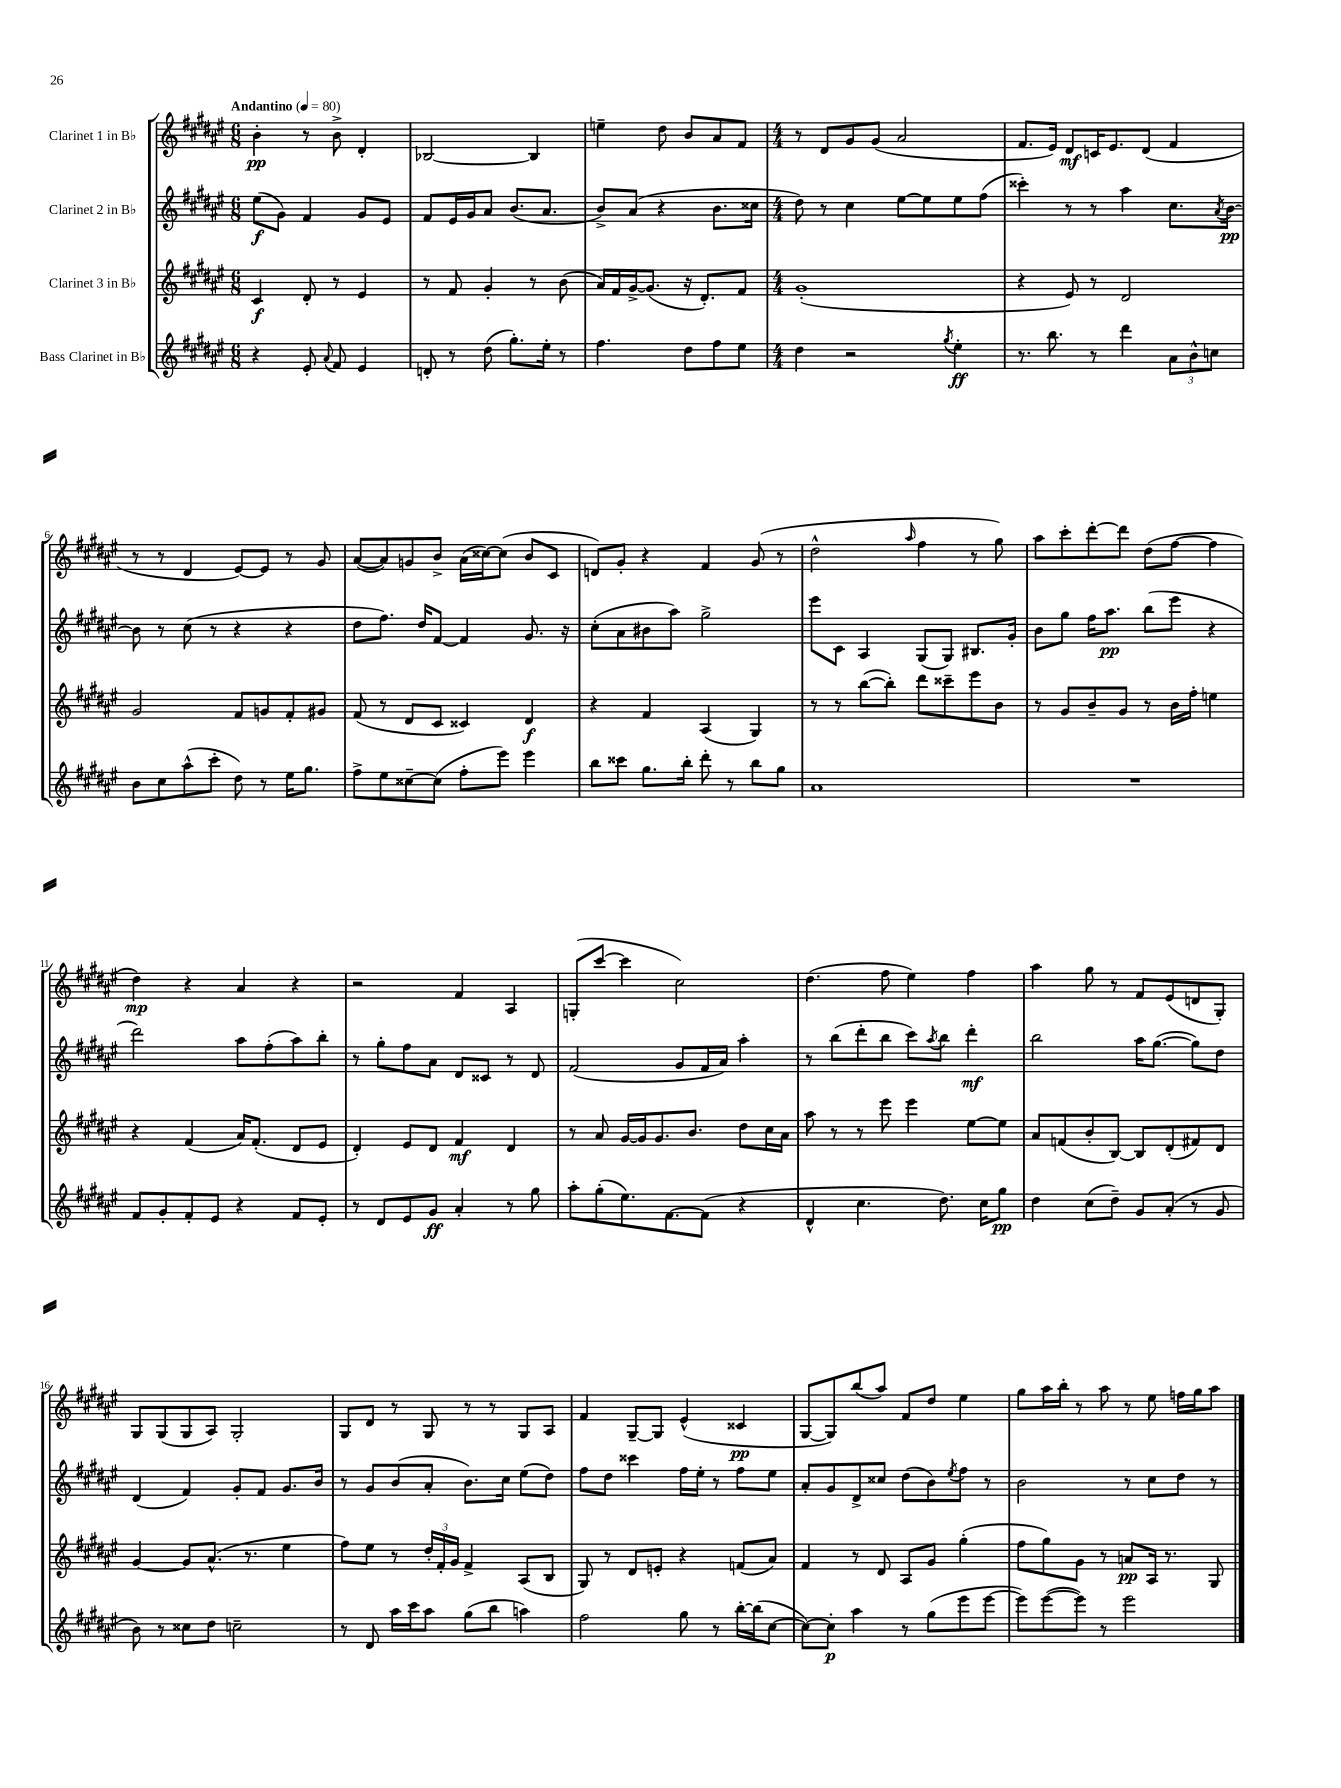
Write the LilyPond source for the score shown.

<<
\new StaffGroup <<
\new Staff = "s0" \with { instrumentName = "Clarinet 1 in Bb" } {
    \clef treble \key fis \major \numericTimeSignature \time 6/8 \tempo "Andantino" 4 = 80
    b'4-.\pp r8 b'8-> dis'4-. |
    bes2~ bes4 |
    e''4-- dis''8 b'8 ais'8 fis'8 |
    \numericTimeSignature \time 4/4 r8 dis'8 gis'8 gis'8( ais'2 |
    fis'8. eis'16) dis'8\mf c'16 eis'8. dis'8( fis'4 |
    r8 r8 dis'4 eis'8~) eis'8 r8 gis'8 |
    ais'8~( ais'8) g'8 b'8-> ais'16( cisis''16~) cisis''8( b'8 cis'8 |
    d'8) gis'8-. r4 fis'4 gis'8( r8 |
    dis''2-^ \grace { ais''16 } fis''4 r8 gis''8) |
    ais''8 cis'''8-. dis'''8~-. dis'''8 dis''8( fis''8~ fis''4 |
    dis''4\mp) r4 ais'4 r4 |
    r2 fis'4 ais4 |
    g8-.( cis'''8~ cis'''4 cis''2) |
    dis''4.( fis''8 eis''4) fis''4 |
    ais''4 gis''8 r8 fis'8 eis'8( d'8 gis8-.) |
    gis8 gis8( gis8 ais8) gis2-. |
    gis8 dis'8 r8 gis8 r8 r8 gis8 ais8 |
    fis'4 gis8~-- gis8 eis'4-^( cisis'4\pp |
    gis8~ gis8) b''8( ais''8) fis'8 dis''8 eis''4 |
    gis''8 ais''16 b''16-. r8 ais''8 r8 eis''8 f''16 gis''16 ais''8 \bar "|." |
}
\new Staff = "s1" \with { instrumentName = "Clarinet 2 in Bb" } {
    \clef treble \key fis \major \numericTimeSignature \time 6/8
    eis''8\f( gis'8) fis'4 gis'8 eis'8 |
    fis'8 eis'16 gis'16 ais'8 b'8.( ais'8. |
    b'8->) ais'8( r4 b'8. cisis''16 |
    \numericTimeSignature \time 4/4 dis''8) r8 cis''4 eis''8~ eis''8 eis''8 fis''8( |
    cisis'''4-.) r8 r8 ais''4 cis''8. \acciaccatura { ais'8 } b'16~\pp |
    b'8 r8 cis''8( r8 r4 r4 |
    dis''8 fis''8.) dis''16 fis'8~ fis'4 gis'8. r16 |
    cis''8-.( ais'8 bis'8 ais''8) gis''2-> |
    eis'''8 cis'8 ais4 gis8( gis8) bis8. gis'16-. |
    b'8 gis''8 fis''16 ais''8.\pp b''8( eis'''8 r4 |
    dis'''2) ais''8 fis''8-.( ais''8) b''8-. |
    r8 gis''8-. fis''8 ais'8 dis'8 cisis'8 r8 dis'8 |
    fis'2( gis'8 fis'16 ais'16) ais''4-. |
    r8 b''8( dis'''8-. b''8 cis'''8) \acciaccatura { ais''8 } b''8 dis'''4-.\mf |
    b''2 ais''16 gis''8.~( gis''8) dis''8 |
    dis'4( fis'4) gis'8-. fis'8 gis'8. b'16 |
    r8 gis'8 b'8( ais'8-. b'8.) cis''16 eis''8( dis''8) |
    fis''8 dis''8 cisis'''4 fis''16 eis''16-. r8 fis''8 eis''8 |
    ais'8-. gis'8 dis'8-> cisis''8 dis''8( b'8) \acciaccatura { eis''8 } fis''8 r8 |
    b'2 r8 cis''8 dis''8 r8 \bar "|." |
}
\new Staff = "s2" \with { instrumentName = "Clarinet 3 in Bb" } {
    \clef treble \key fis \major \numericTimeSignature \time 6/8
    cis'4\f dis'8-. r8 eis'4 |
    r8 fis'8 gis'4-. r8 b'8( |
    ais'16) fis'16 gis'16~-> gis'8.( r16 dis'8.-.) fis'8 |
    \numericTimeSignature \time 4/4 gis'1-.( |
    r4 eis'8) r8 dis'2 |
    gis'2 fis'8 g'8 fis'8-. gis'8 |
    fis'8( r8 dis'8 cis'8 cisis'4) dis'4\f |
    r4 fis'4 ais4( gis4) |
    r8 r8 b''8~( b''8-.) dis'''8 cisis'''8-- eis'''8 b'8 |
    r8 gis'8 b'8-- gis'8 r8 b'16 fis''16-. e''4 |
    r4 fis'4( ais'16) fis'8.-.( dis'8 eis'8 |
    dis'4-.) eis'8 dis'8 fis'4\mf dis'4 |
    r8 ais'8 gis'16~ gis'16 gis'8. b'8. dis''8 cis''16 ais'16 |
    ais''8 r8 r8 eis'''8 eis'''4 eis''8~ eis''8 |
    ais'8 f'8( b'8-. b8~) b8 dis'8-.( fis'8) dis'8 |
    gis'4~ gis'8 ais'8.-^( r8. eis''4 |
    fis''8) eis''8 r8 \tuplet 3/2 { dis''16-. fis'16-. gis'16 } fis'4-> ais8( b8 |
    gis8) r8 dis'8 e'8-. r4 f'8( ais'8) |
    fis'4 r8 dis'8 ais8 gis'8 gis''4-.( |
    fis''8 gis''8) gis'8 r8 a'8\pp ais16 r8. gis8 \bar "|." |
}
\new Staff = "s3" \with { instrumentName = "Bass Clarinet in Bb" } {
    \clef treble \key fis \major \numericTimeSignature \time 6/8
    r4 eis'8-. \appoggiatura { ais'8 } fis'8 eis'4 |
    d'8-. r8 dis''8( gis''8.-.) eis''16-. r8 |
    fis''4. dis''8 fis''8 eis''8 |
    \numericTimeSignature \time 4/4 dis''4 r2 \acciaccatura { gis''8 } eis''4-.\ff |
    r8. b''8. r8 dis'''4 \tuplet 3/2 { ais'8 b'8-^ c''8 } |
    b'8 cis''8 ais''8-^( cis'''8-. dis''8) r8 eis''16 gis''8. |
    fis''8-> eis''8 cisis''8~-- cisis''8( fis''8-. eis'''8) eis'''4 |
    b''8 cisis'''8 gis''8. b''16-. dis'''8-. r8 b''8 gis''8 |
    ais'1 |
    R1 |
    fis'8 gis'8-. fis'8-. eis'8 r4 fis'8 eis'8-. |
    r8 dis'8 eis'8 gis'8\ff ais'4-. r8 gis''8 |
    ais''8-. gis''8-.( eis''8.) fis'8.~ fis'8( r4 |
    dis'4-^ cis''4. dis''8.) cis''16 gis''8\pp |
    dis''4 cis''8( dis''8--) gis'8 ais'8-.( r8 gis'8 |
    b'8) r8 cisis''8 dis''8 c''2-- |
    r8 dis'8 ais''16 cis'''16 ais''8 gis''8( b''8 a''4) |
    fis''2 gis''8 r8 b''16~-. b''16( cis''8~ |
    cis''8~) cis''8-.\p ais''4 r8 gis''8( eis'''8 eis'''8~ |
    eis'''8) eis'''8~( eis'''8) r8 eis'''2 \bar "|." |
}
>>
>>
